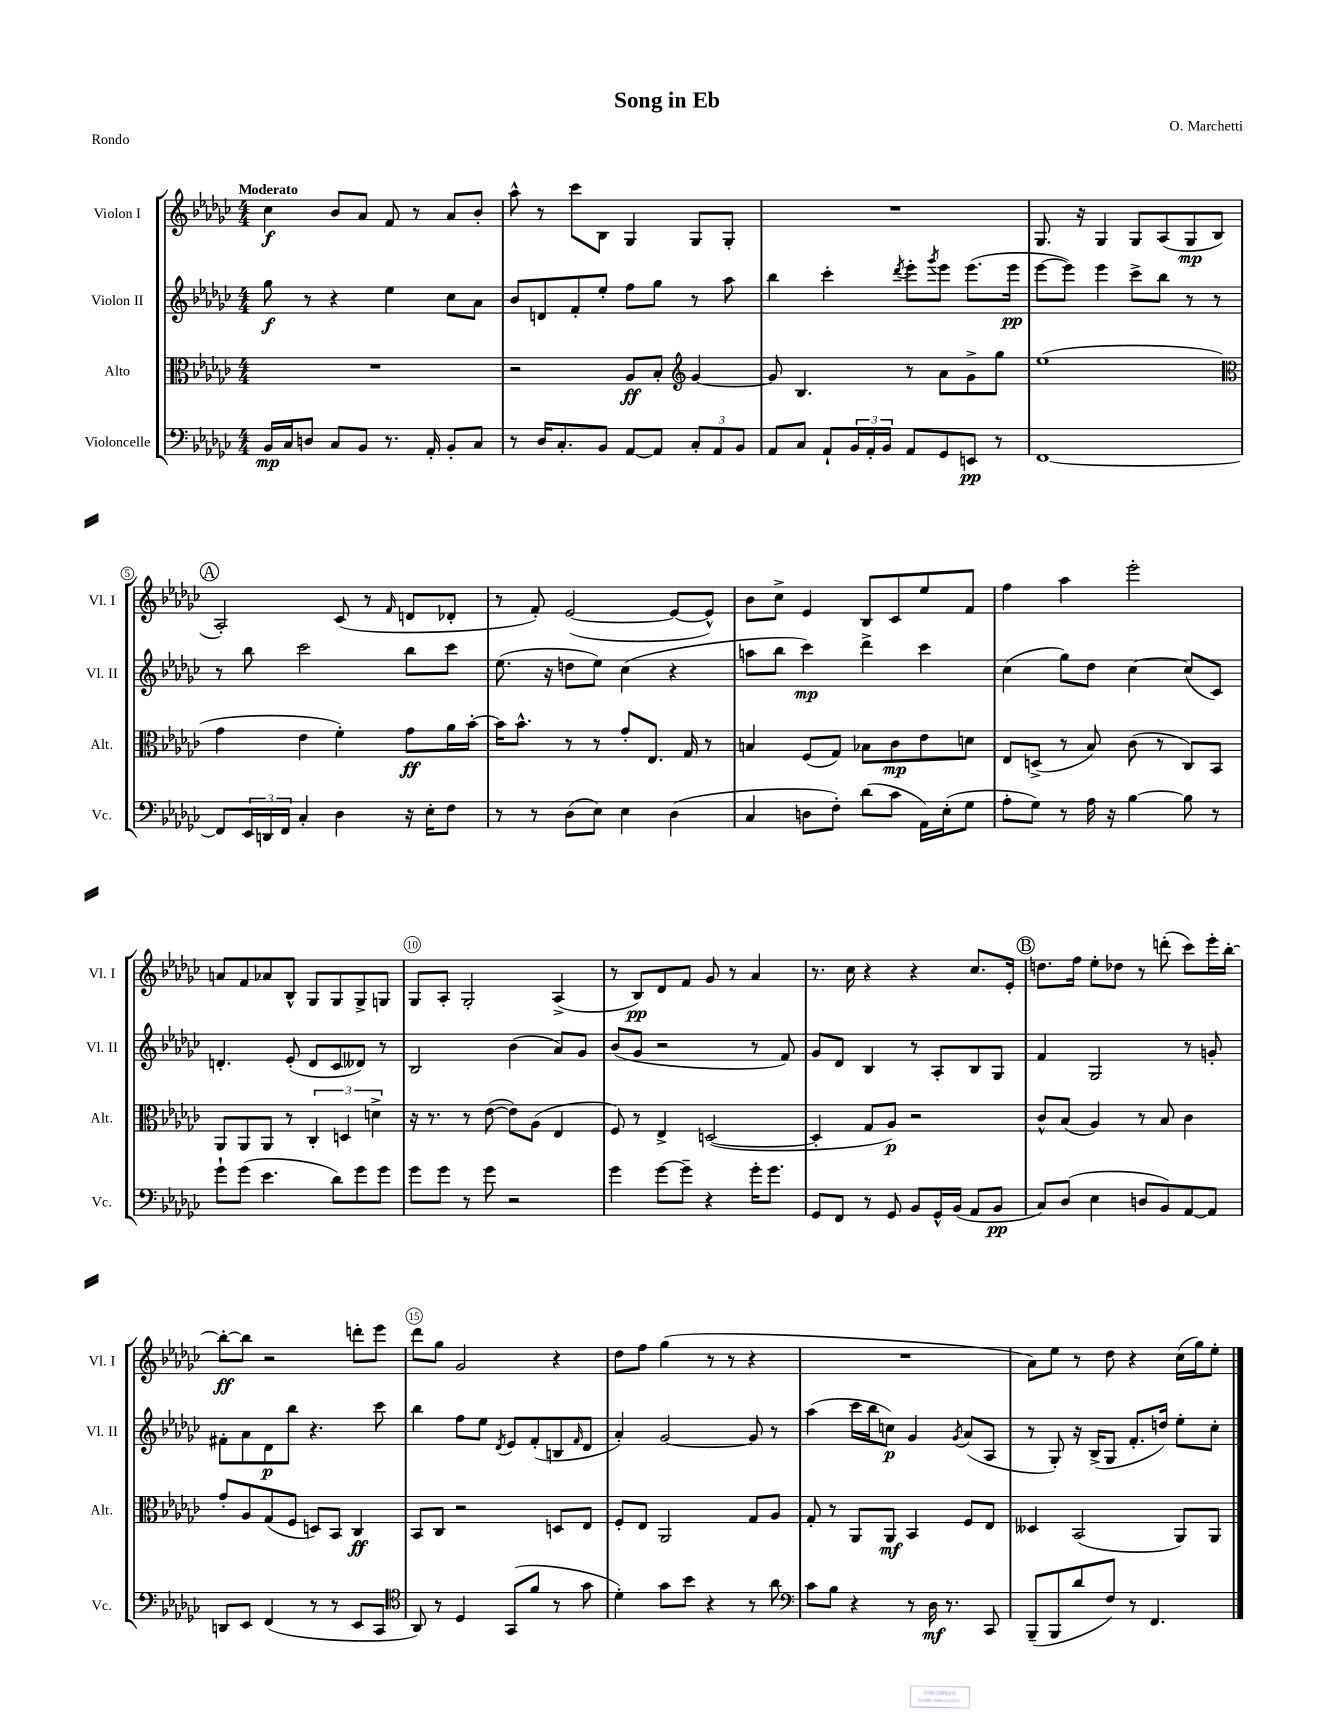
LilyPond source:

\header { title = "Song in Eb" composer = "O. Marchetti" piece = "Rondo" }
<<
\new StaffGroup <<
\new Staff = "s0" \with { instrumentName = "Violon I" shortInstrumentName = "Vl. I" } {
    \clef treble \key ges \major \numericTimeSignature \time 4/4 \tempo "Moderato"
    ces''4\f bes'8 aes'8 f'8 r8 aes'8 bes'8-. |
    aes''8-^ r8 ces'''8 bes8 ges4 ges8 ges8-. |
    R1 |
    ges8. r16 ges4 ges8 aes8( ges8\mp bes8 |
    \mark \markup { \circle "A" } aes2-.) ces'8( r8 \grace { f'16 } d'8 des'8-. |
    r8 f'8-.) ees'2~( ees'8~ ees'8-^) |
    bes'8 ces''8-> ees'4 bes8 ces'8 ees''8 f'8 |
    f''4 aes''4 ees'''2-. |
    a'8 f'8 aes'8 bes8-^ ges8 ges8 ges8-> g8 |
    ges8 aes8-. ges2-. aes4->( |
    r8 bes8\pp) des'8 f'8 ges'8 r8 aes'4 |
    r8. ces''16 r4 r4 ces''8. ees'16-. |
    \mark \markup { \circle "B" } d''8. f''16 ees''8-. des''8 r8 d'''8-.( ces'''8) ees'''16-. bes''16~-. |
    bes''8~-.\ff bes''8 r2 d'''8-. ees'''8 |
    des'''8 ges''8 ges'2 r4 |
    des''8 f''8 ges''4( r8 r8 r4 |
    R1 |
    aes'8) ees''8 r8 des''8 r4 ces''16( ges''16) ees''8-. \bar "|." |
}
\new Staff = "s1" \with { instrumentName = "Violon II" shortInstrumentName = "Vl. II" } {
    \clef treble \key ges \major \numericTimeSignature \time 4/4
    ges''8\f r8 r4 ees''4 ces''8 aes'8 |
    bes'8 d'8 f'8-. ees''8-. f''8 ges''8 r8 aes''8 |
    bes''4 ces'''4-. \acciaccatura { des'''8 } ees'''8-. \acciaccatura { ges'''8 } ees'''8 ees'''8.( ees'''16\pp |
    ees'''8~ ees'''8) ees'''4 ces'''8-> bes''8 r8 r8 |
    \mark \markup { \circle "A" } r8 bes''8 ces'''2 bes''8 ces'''8 |
    ees''8.( r16 d''8 ees''8) ces''4( r4 |
    a''8 bes''8 ces'''4\mp) des'''4-> ces'''4 |
    ces''4( ges''8) des''8 ces''4~ ces''8( ces'8) |
    d'4.-. ees'8-.( d'8 ces'8 deses'8) r8 |
    bes2 bes'4( aes'8) ges'8 |
    bes'8( ges'8 r2 r8 f'8) |
    ges'8 des'8 bes4 r8 aes8-. bes8 ges8 |
    \mark \markup { \circle "B" } f'4 ges2 r8 g'8-. |
    fis'8-. aes'8 des'8\p bes''8 r4. ces'''8 |
    bes''4 f''8 ees''8 \acciaccatura { des'8 } ees'8 f'8-.( b8 \grace { f'16 } des'8 |
    aes'4-.) ges'2~ ges'8 r8 |
    aes''4( ces'''16 bes''16 c''8\p) ges'4 \acciaccatura { ges'8 } aes'8( aes8 |
    r8 ges8-.) r16 bes16->( ges8 f'8.-. d''16) ees''8-. ces''8-. \bar "|." |
}
\new Staff = "s2" \with { instrumentName = "Alto" shortInstrumentName = "Alt." } {
    \clef alto \key ges \major \numericTimeSignature \time 4/4
    R1 |
    r2 aes8\ff bes8-. \clef treble ges'4~ |
    ges'8 bes4. r8 aes'8 ges'8-> ges''8 |
    ees''1( |
    \mark \markup { \circle "A" } \clef alto ges'4 ees'4 f'4-.) ges'8\ff aes'16 bes'16~-. |
    bes'16 bes'8.-^ r8 r8 ges'8-. ees8. ges16 r8 |
    b4 f8( ges8) bes8 ces'8\mp ees'8 d'8 |
    ees8 d8->( r8 bes8) ces'8( r8 ces8) bes,8 |
    aes,8 aes,8 aes,8 r8 \tuplet 3/2 { ces4-. d4 d'4-> } |
    r16 r8. r8 ees'8~( ees'8) aes8( ees4 |
    f8) r8 ees4-> d2~( |
    d4-. ges8 aes8\p) r2 |
    \mark \markup { \circle "B" } ces'8-^ bes8( aes4) r8 bes8 ces'4 |
    ges'8-. aes8 ges8( f8 d8) bes,8 ces4\ff |
    bes,8 ces8 r2 d8 ees8 |
    f8-. ees8 aes,2 ges8 aes8 |
    ges8-. r8 aes,8 aes,8\mf bes,4 f8 ees8 |
    deses4 bes,2( aes,8) aes,8 \bar "|." |
}
\new Staff = "s3" \with { instrumentName = "Violoncelle" shortInstrumentName = "Vc." } {
    \clef bass \key ges \major \numericTimeSignature \time 4/4
    bes,16\mp ces16 d8 ces8 bes,8 r8. aes,16-. bes,8-. ces8 |
    r8 des16 ces8.-. bes,8 aes,8~ aes,8 \tuplet 3/2 { ces8-. aes,8 bes,8 } |
    aes,8 ces8 aes,8-! \tuplet 3/2 { bes,16 aes,16-. bes,16 } aes,8 ges,8 e,8\pp r8 |
    f,1~ |
    \mark \markup { \circle "A" } f,8 \tuplet 3/2 { ees,16 d,16 f,16 } ces4-. des4 r16 ees16-. f8 |
    r8 r8 des8( ees8) ees4 des4( |
    ces4 d8 f8-.) des'8( ces'8 aes,16) ees16-.( ges8 |
    aes8-. ges8) r8 aes16 r16 bes4~ bes8 r8 |
    ges'8-! ges'8( ees'4. des'8) ges'8 ges'8 |
    ges'8 ges'8 r8 ges'8 r2 |
    ges'4 ges'8~ ges'8-- r4 ges'16-. ges'8. |
    ges,8 f,8 r8 ges,8 bes,8 ges,16-^ bes,16( aes,8 bes,8\pp |
    \mark \markup { \circle "B" } ces8) des8( ees4 d8 bes,8) aes,8~ aes,8 |
    d,8 ees,8 f,4( r8 r8 ees,8 ces,8 |
    \clef tenor aes,8) r8 des4 ges,8( f'8 r8 ges'8 |
    des'4-.) ges'8 bes'8 r4 r8 aes'8 |
    \clef bass ces'8 bes8 r4 r8 des16\mf r8. ces,8 |
    bes,,8--( bes,,8 des'8 f8) r8 f,4. \bar "|." |
}
>>
>>
\layout { \context { \Score \override BarNumber.break-visibility = ##(#f #t #t) barNumberVisibility = #(every-nth-bar-number-visible 5) \override BarNumber.stencil = #(make-stencil-circler 0.1 0.3 ly:text-interface::print) } }
